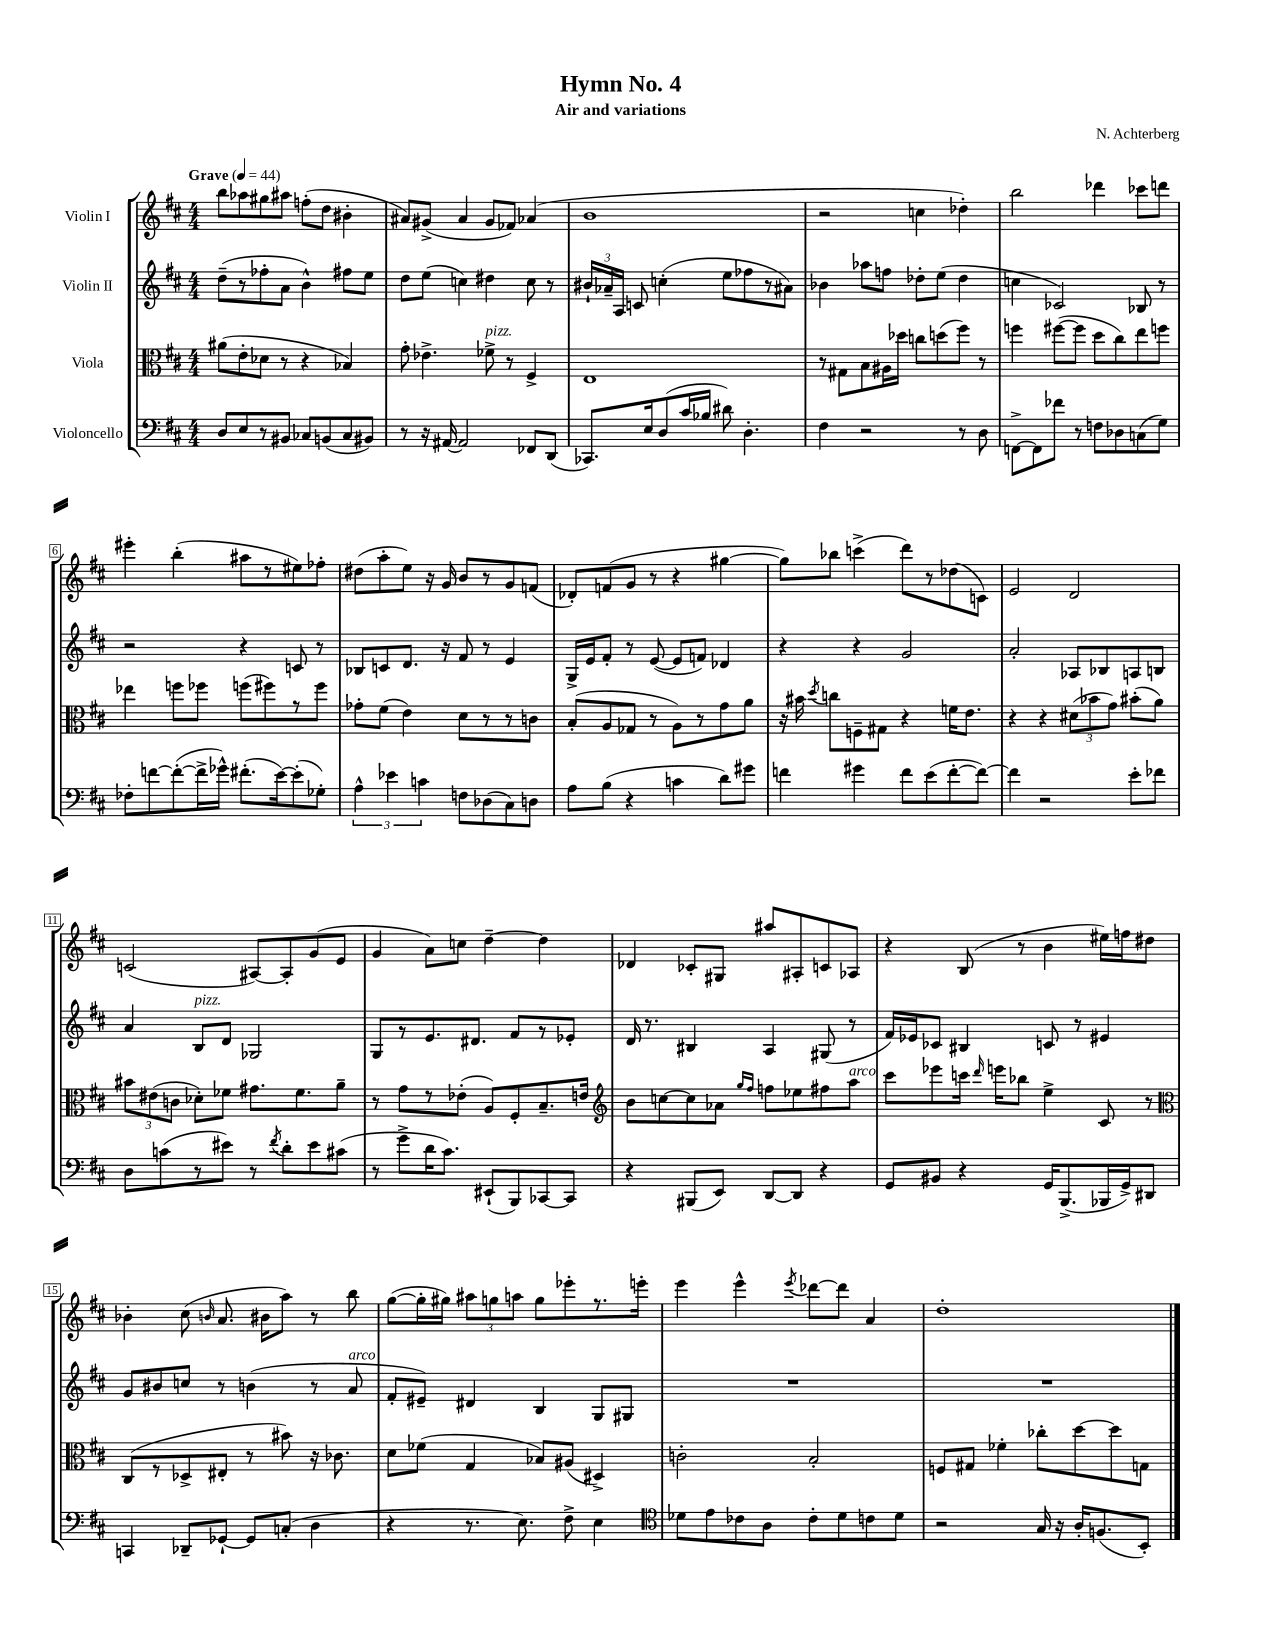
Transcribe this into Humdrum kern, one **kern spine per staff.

**kern	**kern	**kern	**kern
*part4	*part3	*part2	*part1
*staff4	*staff3	*staff2	*staff1
*I"Violoncello	*I"Viola	*I"Violin II	*I"Violin I
*clefF4	*clefC3	*clefG2	*clefG2
*k[f#c#]	*k[f#c#]	*k[f#c#]	*k[f#c#]
*M4/4	*M4/4	*M4/4	*M4/4
*MM44	*MM44	*MM44	*MM44
=1	=1	=1	=1
!	!	!	!LO:TX:a:B:t=Grave
8D/L	(8a#X\L	(8dd~\L	8bb\L
8E/	8e'\	8r	8aa-X\
8r	8d-X\J	8ff-X'\	8gg#X\
8BB#X/J	8r	8a\J	8aa#X\J
8C-X/L	4r	4b^^\)	(8ffn'\L
(8BBn/	.	.	8dd\J
8C-/	4B-X/)	8ff#X\L	4b#X'\
8BB#X/J)	.	8ee\J	.
=2	=2	=2	=2
8r	8g'\	8dd\L	8a#X/L)
16r	4.e-X^\	(8ee\J	(8g#X^/J
[16AA#X/	.	.	.
2AA#/]	.	4ccn\)	4a#/
!	!LO:TX:a:i:t=pizz.	!	!
.	8f-X^\	4dd#X\	8g#/L
.	8r	.	8f-X/J)
8FF-X/L	4F#^/	8cc\	(4a-X/
(8DD/J	.	8r	.
=3	=3	=3	=3
8.CC-X/L)	1E	24b#X`/LL	1b
.	.	24a-X~/	.
.	.	24A/JJ	.
.	.	8cn/	.
16E/k	.	.	.
(8D/	.	(4ccn'\	.
16c#/L	.	.	.
16B-X/JJ	.	.	.
8d#X\)	.	8ee\L	.
4.D'\	.	8ff-X\	.
.	.	8r	.
.	.	8a#X\J)	.
=4	=4	=4	=4
4F#\	8r	4b-X\	2r
.	8G#X\L	.	.
2r	8B\	8aa-X\L	.
.	16A#X\L	8ffn\J	.
.	16dd-X\JJ	.	.
.	8ccn\L	8dd-X'\L	4ccn\
.	(8ddn\	(8ee\J	.
8r	8ff#\J)	4dd-\	4dd-X'\)
8D\	8r	.	.
=5	=5	=5	=5
[8FFn^\L	4ffn\	4ccn\	2bb\
8FF\]	.	.	.
8f-X\J	([8ff#X\L	2c-X/)	.
8r	8ff#\J]	.	.
8Fn\L	8dd\L	.	4ddd-X\
8D-X\	8cc#\)	.	.
(8Cn\	8ee\	8B-X/	8ccc-X\L
8G\J)	8ffn\J	8r	8dddn\J
!!LO:LB:g=z
=6	=6	=6	=6
8F-X'\L	4ee-X\	2r	4eee#X'\
[8fn\	.	.	.
(8f'\_	8ffn\L	.	(4bb'\
16f^\L]	8ff-X\J	.	.
16g-X^^\JJ)	.	.	.
(8.f#X'\L	(8ffn\L	4r	8aa#X\L
.	8ff#X\)	.	8r
[16e\k)	.	.	.
(8e'\]	8r	8cn/	8ee#X\)
8G-X'\J)	8ff#\J	8r	8ff-X'\J
=7	=7	=7	=7
6A^^\	8g-X'\L	8B-X/L	(8dd#X\L
.	(8f#\J	8cn/	8aa'\
6e-X\	.	.	.
.	4e\)	8.d/J	8ee\J)
6cn\	.	.	.
.	.	.	16r
.	.	16r	16g/
8Fn\L	8d\L	8f#/	8b/L
(8D-X\	8r	8r	8r
8C#\)	8r	4e/	8g/
8Dn\J	8cn\J	.	(8fn/J
=8	=8	=8	=8
8A\L	(8B'/L	16G^/LL	8d-X'/L)
.	.	16e/J	.
(8B\J	8A/	8f#'/J	(8fn/
4r	8G-X/J	8r	8g/J
.	8r	([8e/	8r
4cn\	8A\L)	8e/L]	4r
.	8r	8fn/J)	.
8d\L)	8g\	4d-X/	[4gg#X\
8g#X\J	8a\J	.	.
=9	=9	=9	=9
4fn\	16r	4r	8gg#\L])
.	16b#X\	.	.
.	8qdd/	.	.
.	8ccn\L	.	8bb-X\J
4g#X\	8Fn~\	4r	(4cccn^\
.	8G#X\J	.	.
8f\L	4r	2g/	8ddd\L)
(8e\	.	.	8r
[8f'\	16fn\KL	.	(8dd-X\
.	8.e\J	.	.
8f\J_)	.	.	8cn\J)
=10	=10	=10	=10
4f\]	4r	2a'/	2e/
2r	4r	.	.
.	(12d#X\L	8A-X/L	2d/
.	12b-X\	.	.
.	.	8B-X/	.
.	12g\J)	.	.
8e'\L	(8b#X'\L	8An/	.
8f-X\J	8a\J)	8Bn/J	.
!!LO:LB:g=z
=11	=11	=11	=11
8D\L	12b#X\L	4a/	(2cn/
.	(12e#X\	.	.
(8cn\	.	.	.
.	12cn\J	.	.
!	!	!LO:TX:a:i:t=pizz.	!
8r	8d-X'\L)	8B/L	.
8e#X\J)	8f-X\J	8d/J	.
8r	8.g#X\L	2G-X/	[8A#X/L)
8qf#/	.	.	.
8d'\L	.	.	8A#'/]
.	8.f-\	.	.
8e#\	.	.	(8g/
(8c#X\J	8a~\J	.	8e/J
=12	=12	=12	=12
8r	8r	8G/L	4g/
8g^\L	8g\L	8r	.
16d\K	8r	8.e/	8a\L)
8.c#\J)	.	.	.
.	(8e-X'\J	.	8ccn\J
.	.	8.d#X/J	.
(8EE#X`/L	8A/L)	.	[4dd~\
8BBB/)	8F#'/	8f#/L	.
[8CC-X/	8.B~/	8r	4dd\]
8CC-/J]	.	8e-X'/J	.
.	16en/Jk	.	.
=13	=13	=13	=13
*	*clefG2	*	*
4r	8b\L	16d/	4d-X/
.	.	8.r	.
.	[8ccn\	.	.
(8BBB#X/L	8cc\]	4B#X/	8c-X'/L
8EE/J)	8a-X\J	.	8G#X/J
.	16qqgg/LL	.	.
.	16qqff#/JJ	.	.
[8DD/L	8ffn\L	4A/	8aa#X/L
8DD/J]	8ee-X\	.	8A#X'/
4r	8ff#X\	(8G#X/	8cn/
!	!LO:TX:a:i:t=arco	!	!
.	8aa\J	8r	8A-X/J
=14	=14	=14	=14
8GG/L	8ccc#\L	16f#/LL)	4r
.	.	16e-X/J	.
8BB#X/J	8eee-X\	8c-X/J	.
4r	16cccn\Jk	4B#X/	(8B/
.	16qqddd/	.	.
.	16eeen\KL	.	.
.	8bb-X\J	.	8r
16GG/KL	4ee^\	8cn/	4b\
(8.BBB^/	.	.	.
.	.	8r	.
16BBB-X/L	8c#/	4e#X/	16ee#X\LL)
16GG^/J)	.	.	16ffn\J
8DD#X/J	8r	.	8dd#X\J
!!LO:LB:g=z
=15	=15	=15	=15
*	*clefC3	*	*
4CCn/	(8C#/L	8g/L	4b-X'\
.	8r	8b#X/	.
8DD-X~/L	8D-X^/	8ccn/J	(8cc#\
.	.	.	16qqbn/
[8GG-X`/J	8E#X'/J	8r	8.a/
8GG-/L]	8r	(4bn\	.
.	.	.	16b#X\KL
(8Cn'/J	8b#X\)	.	8aa\J)
4D\	16r	8r	8r
.	8.c-X\	.	.
!	!	!LO:TX:a:i:t=arco	!
.	.	8a/	8bb\
=16	=16	=16	=16
4r	8d\L	8f#'/L	([8gg\L
.	(8f-X\J	8e#X~/J)	16gg'\L]
.	.	.	16gg#X\JJ)
8.r	4G/	4d#X/	12aa#X\L
.	.	.	12ggn\
.	.	.	12aan\J
8.E\)	.	.	.
.	8B-X/L)	4B/	8gg\L
8F#^\	(8A#X/J	.	8eee-X'\
4E\	4D#X^/)	8G/L	8.r
.	.	8G#X/J	.
.	.	.	16eeen'\Jk
=17	=17	=17	=17
*clefC4	*	*	*
8d-X\L	2cn'\	1r	4eee\
8e\	.	.	.
8c-X\	.	.	4eee^^\
8A\J	.	.	.
.	.	.	8qeee/
8c-'\L	2B'/	.	[8ddd-X\L
8d-\	.	.	8ddd-\J]
8cn\	.	.	4a/
8d-\J	.	.	.
=18	=18	=18	=18
2r	8Fn/L	1r	1dd'
.	8G#X/J	.	.
.	4f-X'\	.	.
16G/	8cc-X'\L	.	.
16r	.	.	.
16A'/KL	[8dd\	.	.
(8.Fn/	.	.	.
.	8dd\]	.	.
8BB'/J)	8Gn\J	.	.
==	==	==	==
*-	*-	*-	*-
